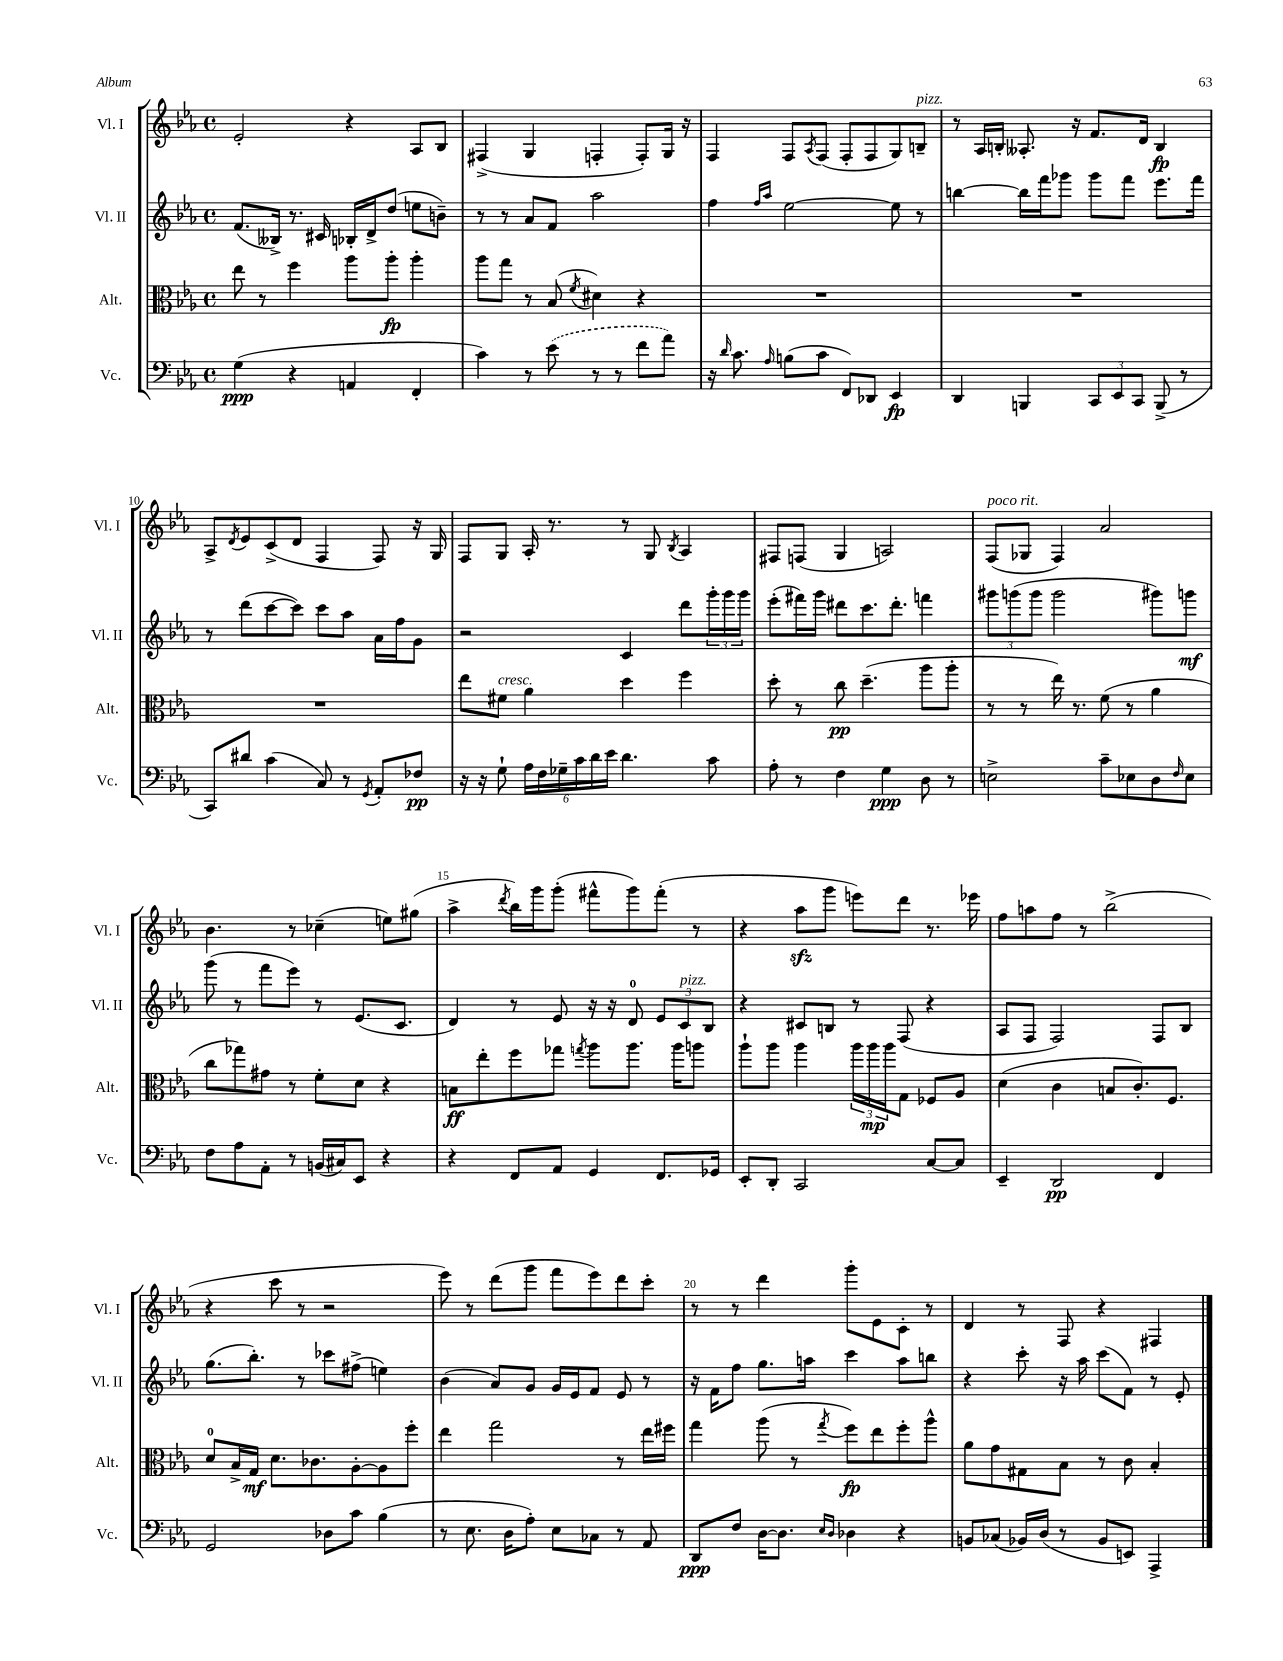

**kern	**kern	**kern	**kern
*staff4	*staff3	*staff2	*staff1
*clefF4	*clefC3	*clefG2	*clefG2
*k[b-e-a-]	*k[b-e-a-]	*k[b-e-a-]	*k[b-e-a-]
*M4/4	*M4/4	*M4/4	*M4/4
*met(c)	*met(c)	*met(c)	*met(c)
(4G	8ee-	(8.f	2e-'
.	8r	.	.
.	.	16B--^)	.
4r	4ff	8.r	.
.	.	16c#	.
4AA	8aa-	16B-'	4r
.	.	16d^	.
.	8aa-'	(8dd	.
4FF'	4aa-'	8ee	8A-
.	.	8b~)	8B-
=	=	=	=
4c)	8aa-	8r	(4F#^
.	8gg	8r	.
8r	8r	8a-	4G
(8e-	(8B-	8f	.
.	8qf	.	.
8r	4d#)	2aa-	4F'
8r	.	.	.
8f	4r	.	8F')
8a-)	.	.	16G
.	.	.	16r
=	=	=	=
16r	1r	4ff	4F
16qqd	.	.	.
8.c	.	.	.
.	.	16qqff	.
16qqA-	.	16qqaa-	.
(8B	.	[2ee-	8F
.	.	.	8qA-
8c	.	.	(8F
8FF)	.	.	8F'
8DD-	.	.	8F
4EE-	.	8ee-]	8G)
.	.	8r	8B~
=	=	=	=
4DD	1r	[4bb	8r
.	.	.	16A-
.	.	.	16B'
4BBB	.	16bb]	8.A--'
.	.	16fff	.
.	.	8ggg-	.
.	.	.	16r
12CC	.	8ggg-	8.f
12EE-	.	.	.
.	.	8fff	.
12CC	.	.	.
.	.	.	16d
(8BBB^	.	8.eee-	4B
8r	.	.	.
.	.	16fff	.
=	=	=	=
8CC)	1r	8r	8A-^
.	.	.	8qd
8d#	.	(8ddd	8e-
(4c	.	[8ccc	(8c^
.	.	8ccc])	8d
8C)	.	8ccc	4F
8r	.	8aa-	.
8qGG	.	.	.
8AA-'	.	16a-	8F)
.	.	16ff	.
8F-	.	8g	16r
.	.	.	16G
=	=	=	=
16r	8ee-	2r	8F
16r	.	.	.
8G`	8f#	.	8G
24A-	4a-	.	16A-'
24F	.	.	.
.	.	.	8.r
24G-~	.	.	.
24c	.	.	.
24d	.	.	.
24e-	.	.	.
4.d	4dd	4c	8r
.	.	.	8G
.	.	.	8qB-
.	4ff	8ddd	4A-
8c	.	24ggg'	.
.	.	24ggg	.
.	.	24ggg	.
=	=	=	=
8A-'	8dd'	(8eee-'	8F#
8r	8r	16fff#)	(8F
.	.	16ggg	.
4F	8cc	8ddd#	4G
.	(4.dd~	8.ccc	.
4G	.	.	2A)
.	.	8.ddd#'	.
8D	8aa-	4fff	.
8r	8aa-'	.	.
=	=	=	=
2E^	8r	12ggg#	(8F
.	.	(12ggg	.
.	8r	.	8G-
.	.	12ggg	.
.	16ee-)	2ggg	4F)
.	8.r	.	.
8c~	(8f	.	2a-
8E-	8r	.	.
8D	4a-	8ggg#)	.
16qqF	.	.	.
8E-	.	8ggg	.
=	=	=	=
8F	8cc	(8ggg	4.b-
8A-	8gg-)	8r	.
8AA-'	8g#	8fff	.
8r	8r	8eee-)	8r
(16BB	8f'	8r	(4cc-~
16C#)	.	.	.
8EE-	8d	(8.e-	.
4r	4r	.	8ee)
.	.	8.c	.
.	.	.	(8gg#
=	=	=	=
4r	8B	4d)	4aa-^
.	8ee-'	.	.
.	.	.	8qddd
8FF	8ff	8r	16bb-)
.	.	.	16ggg
8AA-	8gg-	8e-	(8ggg'
.	8qgg	.	.
4GG	8aa-	16r	8fff#^^
.	.	16r	.
.	8.aa-	8d	8ggg)
8.FF	.	12e-	(8fff#'
.	16aa-	.	.
.	.	12c	.
.	8aa	.	8r
.	.	12B-	.
16GG-	.	.	.
=	=	=	=
8EE-'	8aa-`	4r	4r
8DD'	8aa-	.	.
2CC	4aa-	8c#	8aa-
.	.	8B	8ggg
.	24aa-	8r	8eee)
.	24aa-	.	.
.	24aa-	.	.
.	8G	(8F	8ddd
[8C	8F-	4r	8.r
8C]	8A-	.	.
.	.	.	16eee-
=	=	=	=
4EE-~	(4d	8A-	8ff
.	.	8F	8aa
2DD	4c	2F)	8ff
.	.	.	8r
.	8B	.	(2bb-^
.	8.c')	.	.
4FF	.	8F	.
.	8.F	.	.
.	.	8B-	.
=	=	=	=
2GG	8d	(8.gg	4r
.	16B-^	.	.
.	16G	8.bb-')	.
.	8.d	.	8ccc
.	.	8r	8r
.	8.c-	.	.
8D-	.	8ccc-	2r
8c	[8A-'	(8ff#^	.
(4B-	8A-]	4ee)	.
.	8ff'	.	.
=	=	=	=
8r	4ee-	(4b-	8eee-)
8.E-	.	.	8r
.	2gg	8a-)	(8ddd
16D	.	.	.
8A-')	.	8g	8ggg
8E-	.	16g	8fff
.	.	16e-	.
8C-	.	8f	8eee-)
8r	8r	8e-	8ddd
8AA-	16ee-	8r	8ccc'
.	16ff#	.	.
=	=	=	=
8DD	4gg	16r	8r
.	.	16f	.
8F	.	8ff	8r
[16D	(8aa-	8.gg	4ddd
8.D]	.	.	.
.	8r	.	.
.	.	16aa	.
16qqE-	.	.	.
16qqD	8qgg	.	.
4D-	8ff)	4ccc	8ggg'
.	8ee-	.	8e-
4r	8ff'	8aa	8c'
.	8aa-^^	8bb	8r
=	=	=	=
8BB	8a-	4r	4d
(8C-	8g	.	.
16BB-)	8G#	8ccc'	8r
(16D	.	.	.
8r	8B-	16r	8F
.	.	16aa-	.
8BB-	8r	(8ccc	4r
8EE)	8c	8f)	.
4AAA-^	4B-'	8r	4F#
.	.	8e-'	.
==	==	==	==
*-	*-	*-	*-
